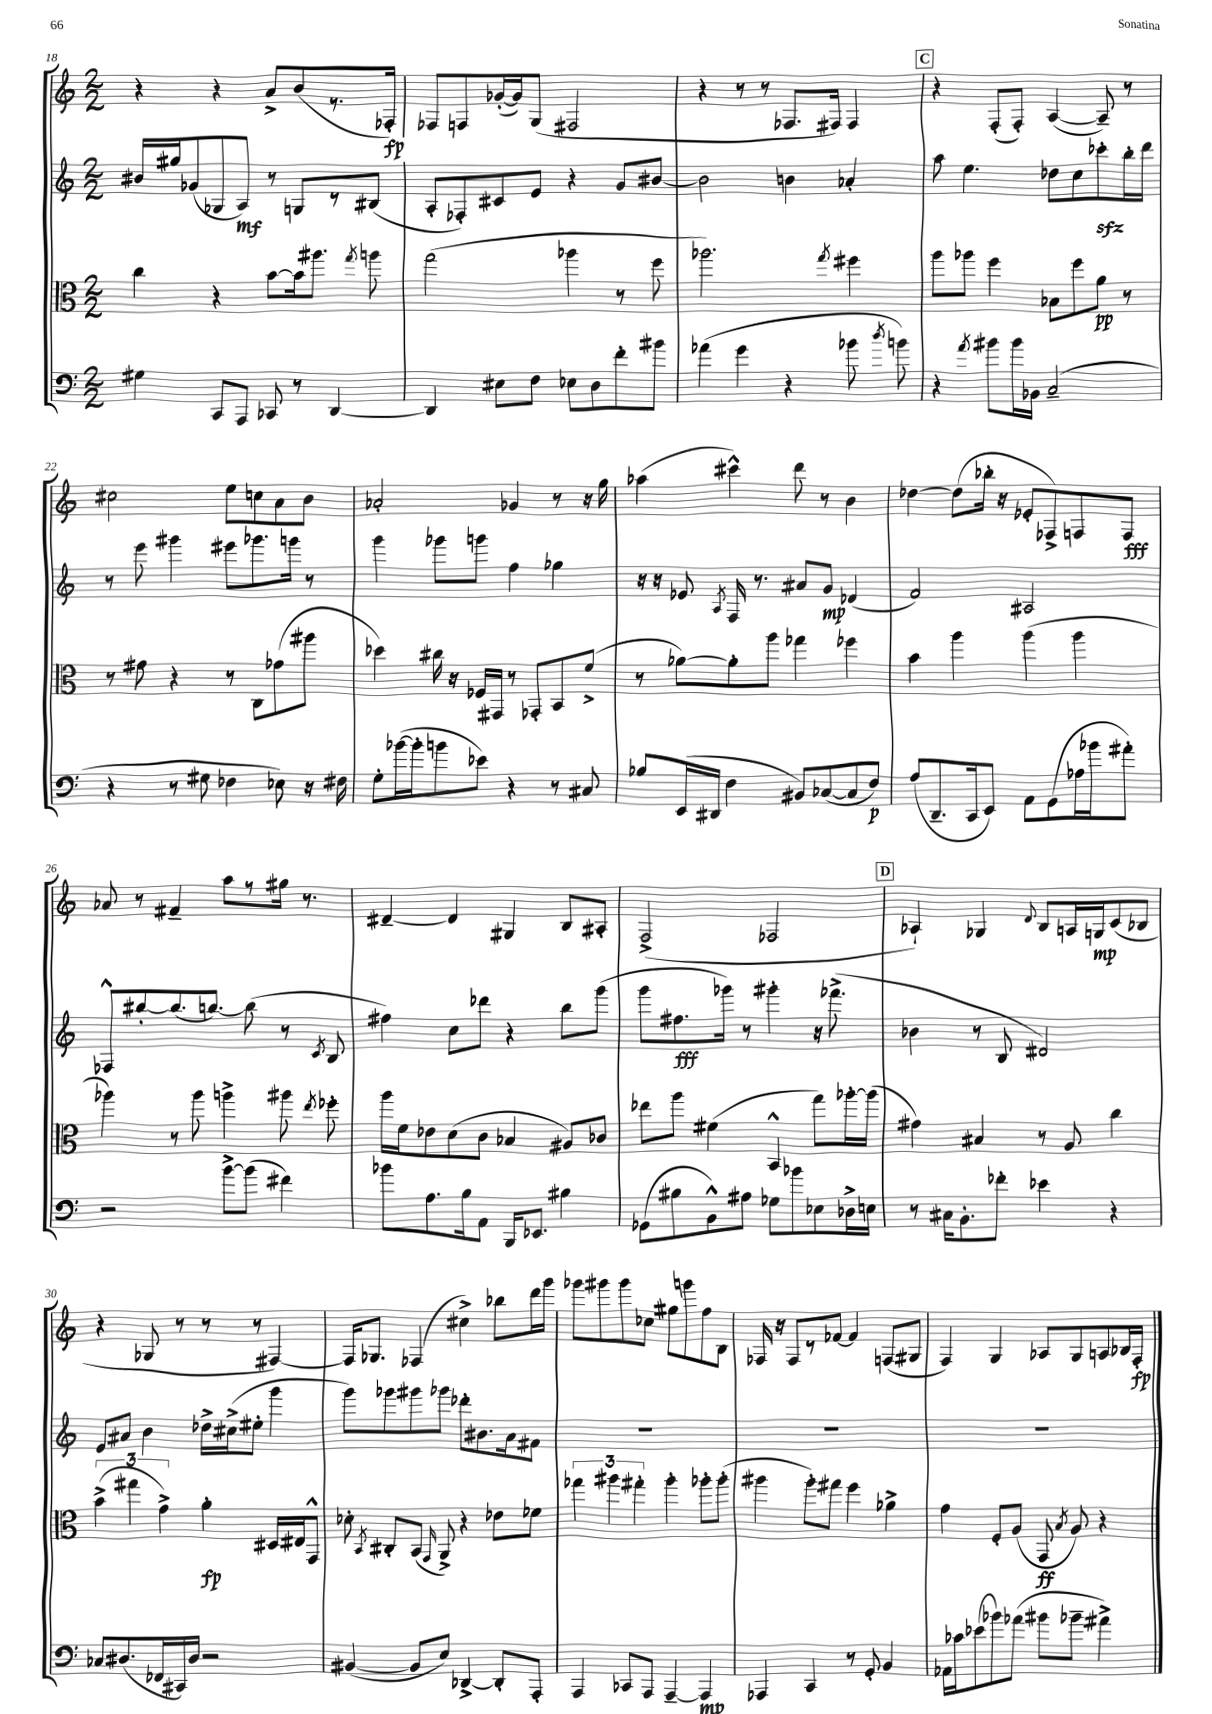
<<
\new StaffGroup <<
\new Staff = "s0" {
    \clef treble \key c \major \numericTimeSignature \time 2/2
    \autoBeamOff r4 r4 a'8[-> b'8( r8. fes16]-.\fp) |
    fes8[ f8 ges'16~-.( ges'16) g8]( fis2 |
    r4 r8 r8 fes8.[ fis16]) fis4 |
    \mark \markup { \box "C" } r4 f8[-.( f8]-.) a4~( a8--) r8 |
    cis''2 e''8[ c''8 a'8 b'8] |
    aes'2-. ges'4 r8 r16 g''16 |
    aes''4( cis'''4-^) d'''8 r8 b'4 |
    des''4~ des''8[( bes''16]-. r16 ees'8[-. fes8->) f8 f8]\fff |
    aes'8 r8 fis'4-- a''8[ r8 gis''16] r8. |
    dis'4~-- dis'4 gis4 b8[ ais8]-. |
    f2->( fes2 |
    \mark \markup { \box "D" } aes4-!) ges4 \appoggiatura { d'8 } b8[ a16 g16\mp c'8( bes8] |
    r4 ges8 r8 r8 r8 fis4~) |
    fis16[ ges8.] fes4( cis''4->) bes''8[ d'''16 g'''16] |
    ges'''8[ gis'''8 gis'''8 ces''8] gis''8[ g'''8 f''8 b8] |
    fes16 r16 fes8[ r8 fes'8]~ fes'4 f8[( gis8] |
    f4) g4 aes8[ g8 a8 bes16 f16]-.\fp \bar "|." |
}
\new Staff = "s1" {
    \clef treble \key c \major \numericTimeSignature \time 2/2
    \autoBeamOff bis'16[ gis''16 ges'8( ges8 a8]\mf) r8 g8[ r8 bis8]( |
    a8[-. fes8-.) cis'8 e'8] r4 g'8[ bis'8]~ |
    bis'2 b'4 aes'4-. |
    \mark \markup { \box "C" } a''8 e''4. des''8[ c''8 ces'''8-.\sfz b''16-. d'''16] |
    r8 e'''8 gis'''4 eis'''8[ ges'''8. g'''16] r8 |
    g'''4 ges'''8[ g'''8] f''4 ges''4 |
    r16 r16 ees'8 \acciaccatura { a8 } f16 r8. ais'8[ g'8]\mp des'4( |
    f'2) ais2 |
    fes8[-^ bis''8~-. bis''8.( b''8.]~) b''8( r8 \acciaccatura { c'8 } b8 |
    fis''4) c''8[ des'''8] r4 b''8[ g'''8]( |
    g'''8[ fis''8.\fff ges'''16]) r8 gis'''4-. r16 fes'''8.->( |
    \mark \markup { \box "D" } bes'4 r8 b8 dis'2) |
    e'8[ ais'8] b'4 des''16[-> cis''16->( eis''8]-. g'''4 |
    g'''8[) ges'''8 gis'''8 ges'''8] des'''8[-. bis'8. a'16 fis'8] |
    R1 |
    R1 |
    R1 \bar "|." |
}
\new Staff = "s2" {
    \clef alto \key c \major \numericTimeSignature \time 2/2
    \autoBeamOff c''4 r4 b'8[~ b'16 ais''8.] \acciaccatura { g''8 } a''8 |
    g''2( aes''4 r8 f''8 |
    aes''2.) \acciaccatura { g''8 } fis''4 |
    \mark \markup { \box "C" } a''8[ aes''8] f''4 bes8[ f''8 a'8]\pp r8 |
    r8 gis'8 r4 r8 c8[ ges'8( ais''8] |
    des''4) cis''16 r16 fes16[ gis,16] r8 ges,8[-. b,8 f'8]->( |
    r8 aes'8[~) aes'8-. a''8] ges''4 fes''4 |
    b'4 a''4 a''4( a''4 |
    aes''4) r8 aes''8 a''4-> ais''8 \acciaccatura { e''8 } fes''8-. |
    a''16[ f'16 ees'8 d'8( c'8] bes4 ais8[) ces'8] |
    ees''8[ a''8] fis'4( b,4-^ g''8[) aes''16~-. aes''16]( |
    \mark \markup { \box "D" } gis'4) bis4 r8 a8 c''4 |
    \tuplet 3/2 { b'4->( gis''4 g'4->) } a'4-.\fp dis16[ eis16 g,8]-^ |
    des'8-. \acciaccatura { b,8 } cis8[-. b,8]( \grace { g,16 } a,8->) r4 ees'8[ fes'8] |
    \tuplet 3/2 { ges''4 ais''4 gis''4-. } ais''4-. aes''8[-. aes''8]-.( |
    ais''4 ais''8[-.) gis''8] f''4 aes'4-> |
    g'4 f8[-. a8]( g,8\ff \acciaccatura { b8 } a8) r4 \bar "|." |
}
\new Staff = "s3" {
    \clef bass \key c \major \numericTimeSignature \time 2/2
    \autoBeamOff gis4 c,8[ a,,8] ces,8 r8 d,4~ |
    d,4 eis8[ f8] ees8[ d8 f'8-. bis'8] |
    aes'4( g'4 r4 bes'8 \acciaccatura { d''8 } b'8) |
    \mark \markup { \box "C" } r4 \acciaccatura { a'8 } bis'8[ bis'16 bes,16] c2--( |
    r4 r8 gis8 fes4 ees8) r16 fis16 |
    g8[-. bes'16~( bes'16-. b'8 ees'8]) r4 r8 cis8 |
    bes8[ e,16( dis,16] f4 bis,8[) ces8~( ces8 f8]\p) |
    a8[( d,8.-- c,16 e,8]) a,8[ g,8( aes16 bes'16 ais'8]-.) |
    r2 b'8[~-> b'8]( fis'4) |
    bes'8[ a8. b16 a,8] b,,16[ ees,8.] bis4 |
    ges,8[( bis8 b,8-^) ais8] ges8[ bes'8 ees8 des16-> e16] |
    \mark \markup { \box "D" } r8 cis16[ b,8.-. fes'8]-. ees'4 r4 |
    ces8[ dis8.( fes,16 cis,16) dis16] r2 |
    bis,4~( bis,8[ e8]) des,4~-> des,8[-. a,,8]-. |
    a,,4 ces,8[ a,,8] a,,4~-- a,,4\mp |
    aes,,4 c,4 r8 g,8-. b,4 |
    aes,16[ ces'16 ees'8( bes'8) aes'8]( bis'8[ bes'8]-- ais'4->) \bar "|." |
}
>>
>>
\layout { \context { \Score currentBarNumber = #18 } }
